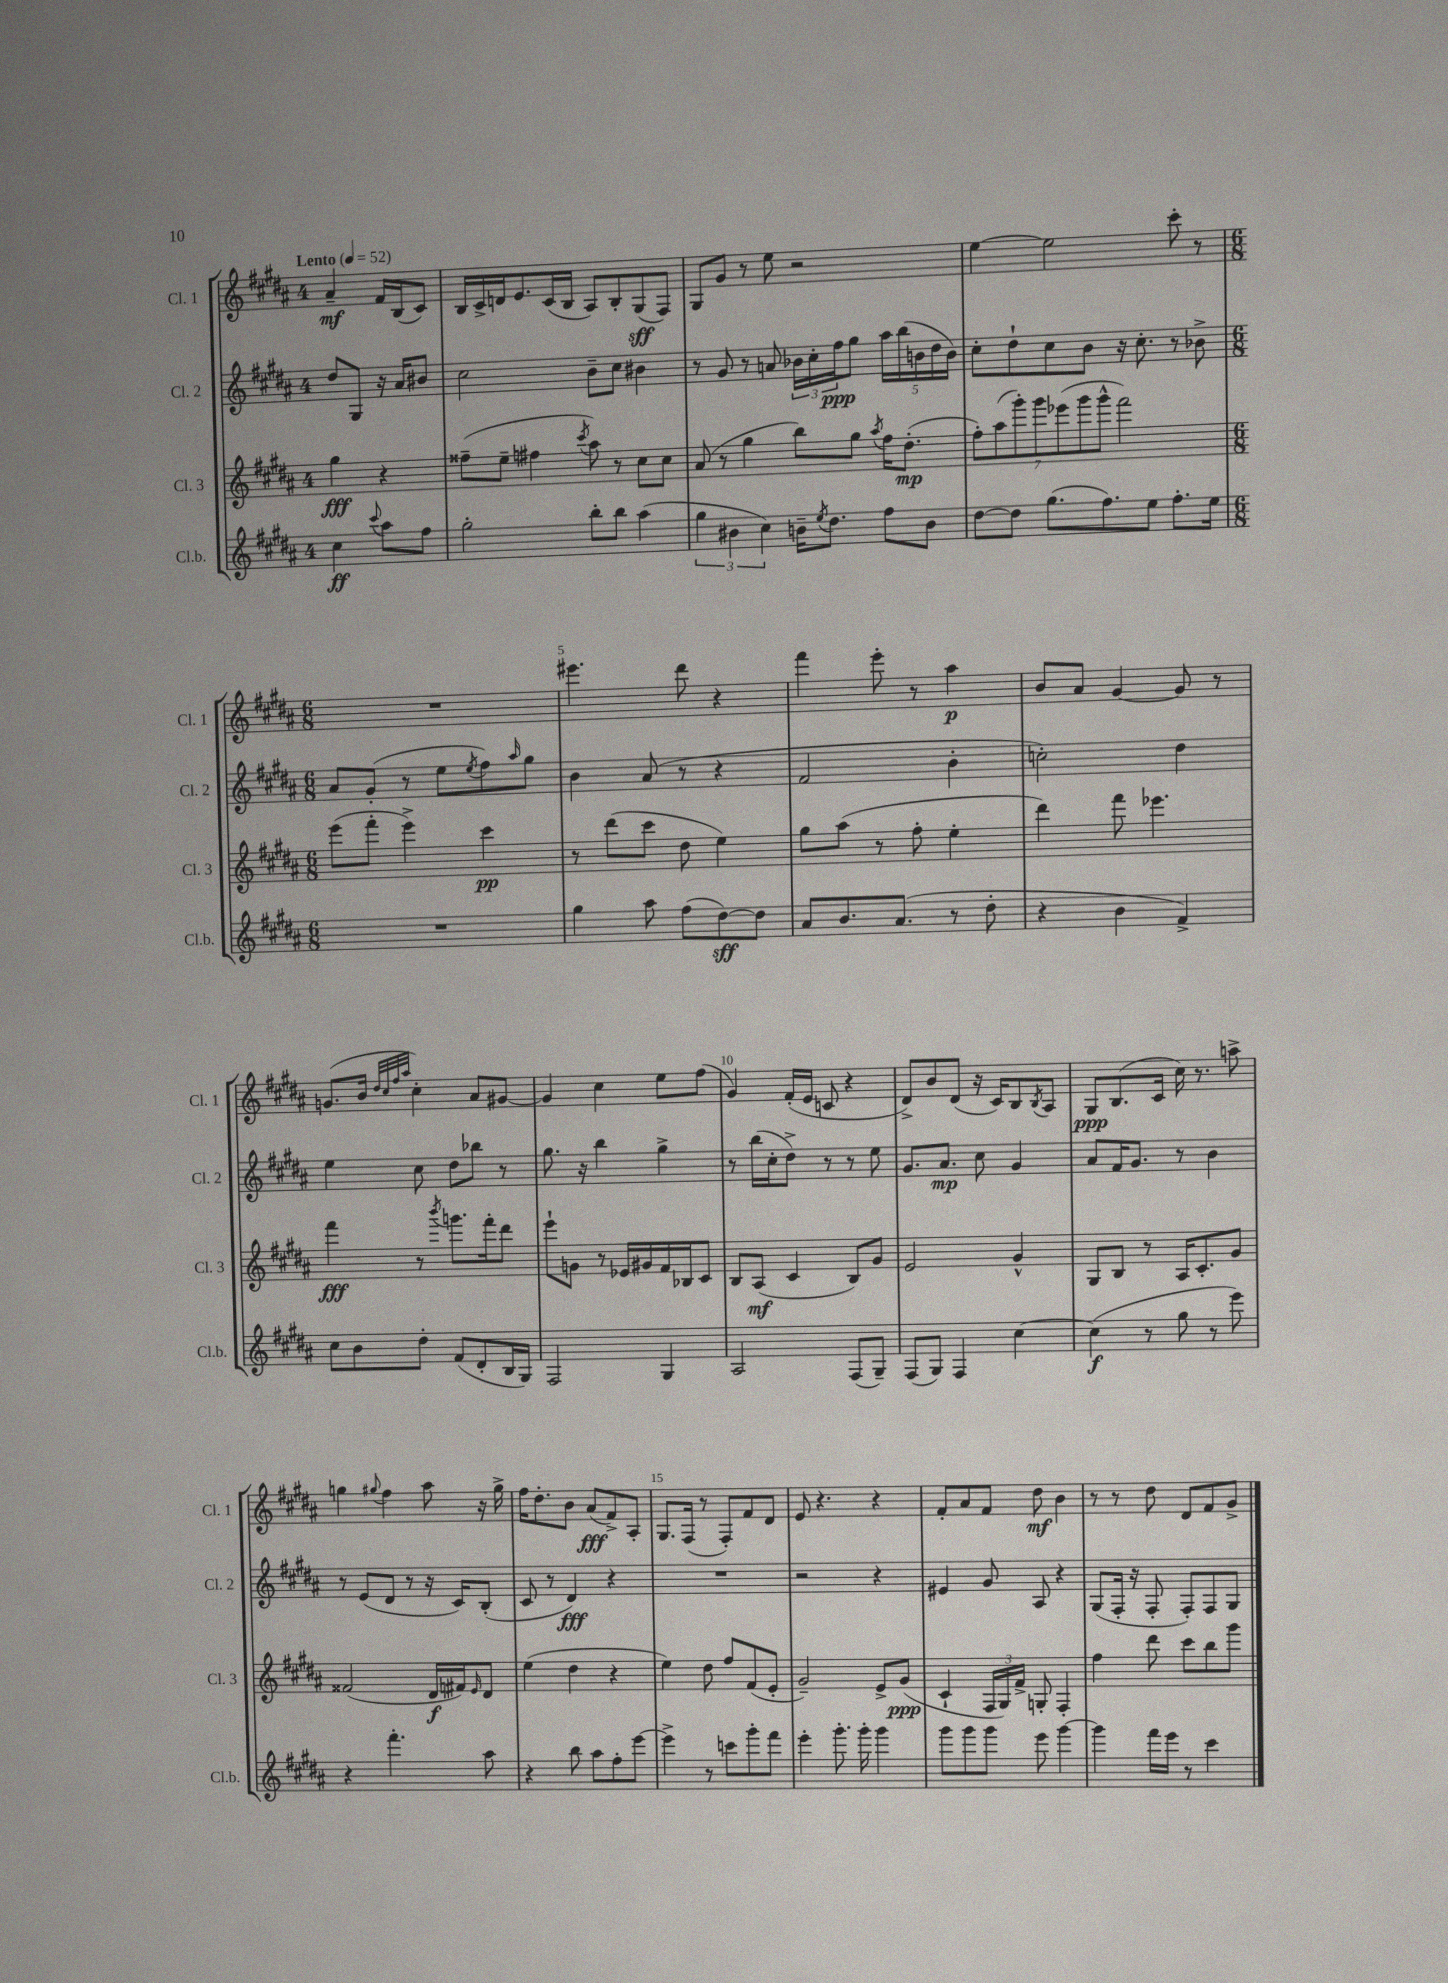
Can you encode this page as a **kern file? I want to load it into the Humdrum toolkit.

**kern	**dynam	**kern	**dynam	**kern	**dynam	**kern	**dynam
*part4	*part4	*part3	*part3	*part2	*part2	*part1	*part1
*staff4	*staff4	*staff3	*staff3	*staff2	*staff2	*staff1	*staff1
*I"Cl.b.	*	*I"Cl. 3	*	*I"Cl. 2	*	*I"Cl. 1	*
*I'Cl.b.	*	*I'Cl. 3	*	*I'Cl. 2	*	*I'Cl. 1	*
*clefG2	*	*clefG2	*	*clefG2	*	*clefG2	*
*k[f#c#g#d#a#]	*	*k[f#c#g#d#a#]	*	*k[f#c#g#d#a#]	*	*k[f#c#g#d#a#]	*
*M4/4	*	*M4/4	*	*M4/4	*	*M4/4	*
*MM52	*	*MM52	*	*MM52	*	*MM52	*
=	=	=	=	=	=	=	=
!	!	!	!	!	!	!LO:TX:a:B:t=Lento	!
4cc#\	ff	4gg#\	fff	8dd#/L	.	4a#~/	mf
.	.	.	.	8G#/J	.	.	.
8qqccc#/	.	.	.	.	.	.	.
8aa#\L	.	4r	.	16r	.	16f#/LL	.
.	.	.	.	16a#/KL	.	(16B/J	.
8ff#\J	.	.	.	8b#X/J	.	8c#/J)	.
=1	=1	=1	=1	=1	=1	=1	=1
2gg#'\	.	(8ff##X~\L	.	2cc#\	.	16B/LL	.
.	.	.	.	.	.	16c#^/	.
.	.	8ee~\J	.	.	.	16dn/J	.
.	.	.	.	.	.	8.e/	.
.	.	4ff#X\	.	.	.	.	.
.	.	.	.	.	.	(16c#/L	.
.	.	.	.	.	.	16B/JJ	.
.	.	8qccc#/	.	.	.	.	.
8bb'\L	.	8aa#\)	.	8b~\L	.	8A#/L)	.
8bb\J	.	8r	.	8cc#\J	.	8B'/	.
(4aa#\	.	8cc#\L	.	4b#X\	.	(8G#/	sff
.	.	8cc#\J	.	.	.	8F#/J)	.
=2	=2	=2	=2	=2	=2	=2	=2
6gg#\	.	(8a#/	.	8r	.	8G#/L	.
.	.	8r	.	8g#/	.	8g#/J	.
6b#X\	.	.	.	.	.	.	.
.	.	4gg#\	.	8r	.	8r	.
6cc#\)	.	.	.	.	.	.	.
.	.	.	.	8an/	.	8ee\	.
16bn~\KL	.	8bb\L)	.	24b-X\LL	.	2r	.
.	.	.	.	24cc#'\	.	.	.
8qee/	.	.	.	.	.	.	.
8.dd#\J	.	.	.	.	.	.	.
.	.	.	.	24ff#\J	ppp	.	.
.	.	8gg#\J	.	8gg#\J	.	.	.
.	.	8qaa#/	.	.	.	.	.
8ff#\L	.	16ff#\KL	.	20aa#\LL	.	.	.
.	.	.	.	(20bb\	.	.	.
.	.	(8.dd#'\J	mp	.	.	.	.
.	.	.	.	20bn\	.	.	.
8b\J	.	.	.	.	.	.	.
.	.	.	.	20dd#\	.	.	.
.	.	.	.	20b\JJ)	.	.	.
=3	=3	=3	=3	=3	=3	=3	=3
[8dd#\L	.	14ff#'\L)	.	8cc#'\L	.	[4ee\	.
.	.	(14aa#\	.	.	.	.	.
8dd#\J]	.	.	.	8dd#`\	.	.	.
.	.	14ggg#'\)	.	.	.	.	.
.	.	14ggg#\	.	.	.	.	.
(8.gg#\L	.	.	.	8cc#\	.	2ee\]	.
.	.	(14eee-X\	.	.	.	.	.
.	.	14ggg#\	.	.	.	.	.
.	.	.	.	8b\J	.	.	.
.	.	14ggg#^^\J	.	.	.	.	.
8.ff#\)	.	.	.	.	.	.	.
.	.	2fff#\)	.	16r	.	.	.
.	.	.	.	8.cc#'\	.	.	.
8ee\J	.	.	.	.	.	.	.
8.ff#'\L	.	.	.	8r	.	8ccc#'\	.
.	.	.	.	8b-X^\	.	8r	.
16ee\Jk	.	.	.	.	.	.	.
!!LO:LB:g=z
=4	=4	=4	=4	=4	=4	=4	=4
*M6/8	*	*M6/8	*	*M6/8	*	*M6/8	*
2.r	.	(8eee\L	.	8a#/L	.	2.r	.
.	.	8fff#'\J	.	(8g#'/J	.	.	.
.	.	4eee^\)	.	8r	.	.	.
.	.	.	.	8ee\L	.	.	.
.	.	.	.	8qee/	.	.	.
.	.	4ccc#\	pp	8ff#\)	.	.	.
.	.	.	.	16qqaa#/	.	.	.
.	.	.	.	8gg#\J	.	.	.
=5	=5	=5	=5	=5	=5	=5	=5
4gg#\	.	8r	.	4b\	.	4.eee#X\	.
.	.	(8ddd#\L	.	.	.	.	.
8aa#\	.	8ccc#\J	.	(8a#/	.	.	.
(8ff#\L	.	8dd#\	.	8r	.	8ddd#\	.
[8dd#\)	sff	4ee\)	.	4r	.	4r	.
8dd#\J]	.	.	.	.	.	.	.
=6	=6	=6	=6	=6	=6	=6	=6
8a#/L	.	8gg#\L	.	2f#/	.	4fff#\	.
8.b/	.	(8aa#\J	.	.	.	.	.
.	.	8r	.	.	.	8eee'\	.
(8.a#/J	.	.	.	.	.	.	.
.	.	8ff#'\	.	.	.	8r	.
8r	.	4ee'\	.	4b'\	.	4aa#\	p
8dd#'\	.	.	.	.	.	.	.
=7	=7	=7	=7	=7	=7	=7	=7
4r	.	4ddd#\)	.	2ccn'\)	.	8b/L	.
.	.	.	.	.	.	8a#/J	.
4b\	.	8fff#\	.	.	.	[4g#/	.
.	.	4.eee-X\	.	.	.	.	.
4f#^/)	.	.	.	4dd#\	.	8g#/]	.
.	.	.	.	.	.	8r	.
!!LO:LB:g=z
=8	=8	=8	=8	=8	=8	=8	=8
8cc#\L	.	4fff#\	fff	4ee\	.	(8.gn/L	.
8b\	.	.	.	.	.	.	.
.	.	.	.	.	.	16b/Jk	.
.	.	.	.	.	.	32qqdd#/LLL	.
.	.	.	.	.	.	32qqcc#/	.
.	.	.	.	.	.	32qqff#/	.
.	.	.	.	.	.	32qqaa#/JJJ	.
8dd#'\J	.	8r	.	8cc#\	.	4cc#'\)	.
.	.	8qbbb/	.	.	.	.	.
(8f#/L	.	8.gggn\L	.	8dd#\L	.	.	.
8d#'/	.	.	.	8bb-X\J	.	8a#/L	.
.	.	16fff#'\k	.	.	.	.	.
16B/L	.	8ddd#\J	.	8r	.	[8g#X/J	.
16G#/JJ)	.	.	.	.	.	.	.
=9	=9	=9	=9	=9	=9	=9	=9
2F#/	.	8eee`\L	.	8.gg#\	.	4g#/]	.
.	.	8gn\J	.	.	.	.	.
.	.	.	.	16r	.	.	.
.	.	8r	.	4bb\	.	4cc#\	.
.	.	16e-X/LL	.	.	.	.	.
.	.	16g#X/	.	.	.	.	.
4G#/	.	16f#/	.	4gg#^\	.	8ee\L	.
.	.	16B-X/J	.	.	.	.	.
.	.	8c#/J	.	.	.	(8ff#\J	.
=10	=10	=10	=10	=10	=10	=10	=10
2A#/	.	8B/L	.	8r	.	4g#/)	.
.	.	(8A#/J	mf	(16bb\LL	.	.	.
.	.	.	.	16cc#'\J	.	.	.
.	.	4c#/	.	8dd#^\J)	.	(16f#'/LL	.
.	.	.	.	.	.	16e/JJ	.
.	.	.	.	8r	.	8cn/	.
(8F#/L	.	8B/L)	.	8r	.	4r	.
8G#~/J)	.	8g#/J	.	8ee\	.	.	.
=11	=11	=11	=11	=11	=11	=11	=11
(8F#/L	.	2e/	.	8.g#/L	.	8d#^/L)	.
8G#/J)	.	.	.	.	.	8b/	.
.	.	.	.	8.a#/J	mp	.	.
4F#/	.	.	.	.	.	(8d#/J	.
.	.	.	.	8cc#\	.	16r	.
.	.	.	.	.	.	16c#/KL)	.
[4cc#\	.	4g#^^/	.	4g#/	.	8B/	.
.	.	.	.	.	.	8qB/	.
.	.	.	.	.	.	8A#/J	.
=12	=12	=12	=12	=12	=12	=12	=12
(4cc#\]	f	8G#/L	.	8a#/L	.	8G#/L	ppp
.	.	8B/J	.	16f#/K	.	(8.B/	.
.	.	.	.	8.g#/J	.	.	.
8r	.	8r	.	.	.	.	.
.	.	.	.	.	.	16c#/Jk	.
8gg#\	.	16A#/KL	.	8r	.	16cc#\)	.
.	.	8.c#'/	.	.	.	8.r	.
8r	.	.	.	4b\	.	.	.
8eee\)	.	8g#/J	.	.	.	8aan^\	.
!!LO:LB:g=z
=13	=13	=13	=13	=13	=13	=13	=13
4r	.	(2f##X/	.	8r	.	4ggn\	.
.	.	.	.	(8e/L	.	.	.
.	.	.	.	.	.	8qqgg#X/	.
4.fff#'\	.	.	.	8d#/J	.	4ff#\	.
.	.	.	.	8r	.	.	.
.	.	16d#/LL	f	16r	.	8aa#\	.
.	.	16f#X/J)	.	16c#/KL)	.	.	.
.	.	16qqe/	.	.	.	.	.
8aa#\	.	8d#/J	.	(8B'/J	.	16r	.
.	.	.	.	.	.	16gg#^\	.
=14	=14	=14	=14	=14	=14	=14	=14
4r	.	(4ee\	.	8c#/	.	16ff#\KL	.
.	.	.	.	.	.	8.dd#'\	.
.	.	.	.	8r	.	.	.
8bb\	.	4dd#\	.	4d#/)	fff	8b\J	.
8aa#\L	.	.	.	.	.	(8a#/L	fff
8ff#'\	.	4r	.	4r	.	8f#^/)	.
[8eee\J	.	.	.	.	.	8A#'/J	.
=15	=15	=15	=15	=15	=15	=15	=15
4eee^\]	.	4ee\)	.	2.r	.	8.G#/L	.
.	.	.	.	.	.	(16F#/Jk	.
8r	.	8dd#\	.	.	.	8r	.
8cccn\L	.	8ff#/L	.	.	.	8F#'/L)	.
8ggg#'\	.	(8f#/	.	.	.	8f#/	.
8fff#\J	.	8e'/J	.	.	.	8d#/J	.
=16	=16	=16	=16	=16	=16	=16	=16
4eee'\	.	2g#~/)	.	2r	.	8e/	.
.	.	.	.	.	.	4.r	.
8.ggg#'\	.	.	.	.	.	.	.
16ggg#'\	.	.	.	.	.	.	.
4ggg#\	.	8e^/L	.	4r	.	4r	.
.	.	(8g#/J	ppp	.	.	.	.
=17	=17	=17	=17	=17	=17	=17	=17
8ggg#\L	.	4c#`/	.	4e#X/	.	8f#'/L	.
8ggg#\	.	.	.	.	.	8a#/	.
8ggg#\J	.	24F#/LL	.	8g#/	.	8f#/J	.
.	.	24G#/)	.	.	.	.	.
.	.	24f#^/JJ	.	.	.	.	.
8eee\	.	8Gn'/	.	8A#/	.	8dd#\	mf
[4ggg#\	.	4F#'/	.	4r	.	4b\	.
=18	=18	=18	=18	=18	=18	=18	=18
4ggg#\]	.	4ff#\	.	(8G#/L	.	8r	.
.	.	.	.	16F#'/Jk	.	8r	.
.	.	.	.	16r	.	.	.
16fff#\LL	.	8ddd#\	.	8F#'/	.	8dd#\	.
16eee\JJ	.	.	.	.	.	.	.
8r	.	8ccc#\L	.	8F#'/L)	.	8d#/L	.
4ccc#\	.	8bb\	.	8F#/	.	8f#/	.
.	.	8ggg#\J	.	8G#/J	.	8g#^/J	.
==	==	==	==	==	==	==	==
*-	*-	*-	*-	*-	*-	*-	*-
